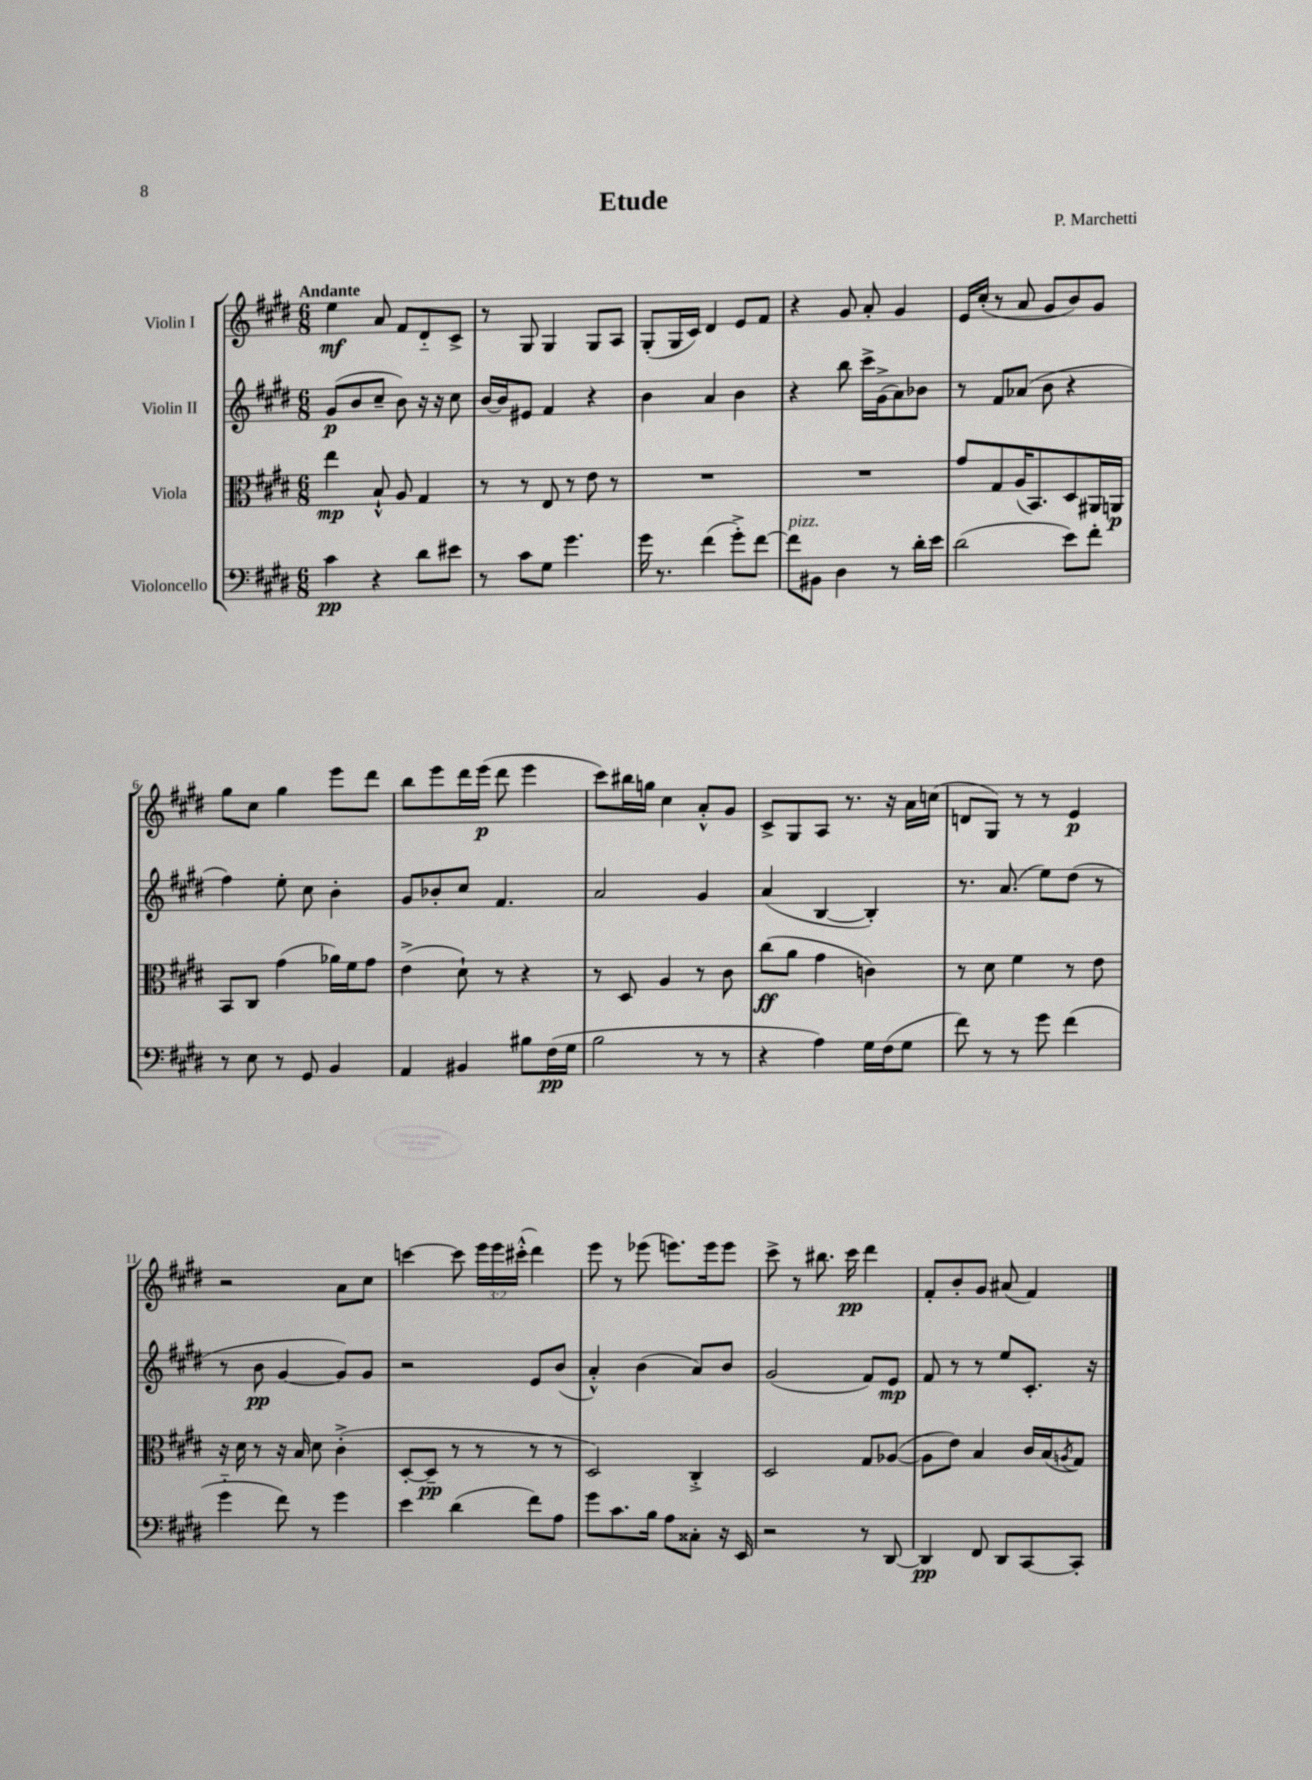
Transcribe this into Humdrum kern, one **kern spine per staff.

**kern	**dynam	**kern	**dynam	**kern	**dynam	**kern	**dynam
*part4	*part4	*part3	*part3	*part2	*part2	*part1	*part1
*staff4	*staff4	*staff3	*staff3	*staff2	*staff2	*staff1	*staff1
*I"Violoncello	*	*I"Viola	*	*I"Violin II	*	*I"Violin I	*
*clefF4	*	*clefC3	*	*clefG2	*	*clefG2	*
*k[f#c#g#d#]	*	*k[f#c#g#d#]	*	*k[f#c#g#d#]	*	*k[f#c#g#d#]	*
*M6/8	*	*M6/8	*	*M6/8	*	*M6/8	*
=1	=1	=1	=1	=1	=1	=1	=1
!	!	!	!	!	!	!LO:TX:a:B:t=Andante	!
4c#\	pp	4ee\	mp	(8g#/L	p	4ee\	mf
.	.	.	.	8b/	.	.	.
4r	.	8B`^^/	.	8cc#~/J	.	8a/	.
.	.	8A/	.	8b\)	.	8f#/L	.
8d#\L	.	4G#/	.	16r	.	8d#/	.
.	.	.	.	16r	.	.	.
8e#X\J	.	.	.	8cc#\	.	8c#^/J	.
=2	=2	=2	=2	=2	=2	=2	=2
8r	.	8r	.	[16b/LL	.	8r	.
.	.	.	.	16b/J]	.	.	.
8c#\L	.	8r	.	8e#X/J	.	8G#/	.
8G#\J	.	8E/	.	4f#/	.	4G#/	.
4.g#\	.	8r	.	.	.	.	.
.	.	8e\	.	4r	.	8G#/L	.
.	.	8r	.	.	.	8A/J	.
=3	=3	=3	=3	=3	=3	=3	=3
16g#\	.	2.r	.	4b\	.	(8G#'/L	.
8.r	.	.	.	.	.	.	.
.	.	.	.	.	.	16G#/L	.
.	.	.	.	.	.	16c#/JJ)	.
(4f#\	.	.	.	4a/	.	4d#/	.
8g#'^\L)	.	.	.	4b\	.	8e/L	.
[8f#\J	.	.	.	.	.	8f#/J	.
=4	=4	=4	=4	=4	=4	=4	=4
!LO:TX:a:i:t=pizz.	!	!	!	!	!	!	!
8f#\L]	.	2.r	.	4r	.	4r	.
8BB#X\J	.	.	.	.	.	.	.
4D#\	.	.	.	8bb\	.	8g#/	.
.	.	.	.	16ccc#^\LL	.	8a'/	.
.	.	.	.	(16g#^\J	.	.	.
8r	.	.	.	8a\)	.	4g#/	.
16d#'\LL	.	.	.	8b-X\J	.	.	.
16e\JJ	.	.	.	.	.	.	.
=5	=5	=5	=5	=5	=5	=5	=5
(2d#\	.	8g#/L	.	8r	.	16e/LL	.
.	.	.	.	.	.	(16cc#'/JJ	.
.	.	8G#/	.	8f#/L	.	8r	.
.	.	(16A/K	.	(8a-X/J	.	8a/	.
.	.	8.BB/)	.	.	.	.	.
.	.	.	.	8b\	.	8g#/L	.
8e\L)	.	8D#/	.	4r	.	8b/)	.
8f#'\J	.	16AA#X/L	.	.	.	8g#/J	.
.	.	16AAn/JJ	p	.	.	.	.
!!LO:LB:g=z
=6	=6	=6	=6	=6	=6	=6	=6
8r	.	8BB/L	.	4ff#\)	.	8gg#\L	.
8E\	.	8C#/J	.	.	.	8cc#\J	.
8r	.	(4g#\	.	8ee'\	.	4gg#\	.
8GG#/	.	.	.	8cc#\	.	.	.
4BB/	.	16a-X\LL)	.	4b'\	.	8eee\L	.
.	.	16f#\J	.	.	.	.	.
.	.	8g#\J	.	.	.	8ddd#\J	.
=7	=7	=7	=7	=7	=7	=7	=7
4AA/	.	(4e^\	.	8g#/L	.	8bb\L	.
.	.	.	.	8b-X'/	.	8eee\	.
4BB#X/	.	8d#`\)	.	8cc#/J	.	16ddd#\L	.
.	.	.	.	.	.	(16eee\JJ	p
.	.	8r	.	4.f#/	.	8ddd#\	.
8B#X\L	.	4r	.	.	.	4eee\	.
(16F#\L	pp	.	.	.	.	.	.
16G#\JJ	.	.	.	.	.	.	.
=8	=8	=8	=8	=8	=8	=8	=8
2B\	.	8r	.	2a/	.	8ccc#\L)	.
.	.	8D#/	.	.	.	16bb#X\L	.
.	.	.	.	.	.	16ggn\JJ	.
.	.	4A/	.	.	.	4cc#\	.
8r	.	8r	.	4g#/	.	8a'^^/L	.
8r	.	8c#\	.	.	.	8g#/J	.
=9	=9	=9	=9	=9	=9	=9	=9
4r	.	(8cc#\L	ff	(4a/	.	8c#^/L	.
.	.	8a\J	.	.	.	8G#/	.
4A\)	.	4g#\	.	[4B/	.	8A/J	.
.	.	.	.	.	.	8.r	.
16G#\LL	.	4cn\)	.	4B'/])	.	.	.
(16F#\J	.	.	.	.	.	16r	.
8G#\J	.	.	.	.	.	16a\LL	.
.	.	.	.	.	.	(16ccn\JJ	.
=10	=10	=10	=10	=10	=10	=10	=10
8f#\)	.	8r	.	8.r	.	8dn/L	.
8r	.	8d#\	.	.	.	8G#/J)	.
.	.	.	.	(8.a/	.	.	.
8r	.	4f#\	.	.	.	8r	.
8g#\	.	.	.	8ee\L)	.	8r	.
(4f#\	.	8r	.	(8dd#\J	.	4e/	p
.	.	8e\	.	8r	.	.	.
!!LO:LB:g=z
=11	=11	=11	=11	=11	=11	=11	=11
4g#\	.	16r	.	8r	.	2r	.
.	.	16d#\	.	.	.	.	.
.	.	8r	.	8b\	pp	.	.
8f#\)	.	16r	.	[4g#/	.	.	.
.	.	16B/	.	.	.	.	.
8r	.	8d#\	.	.	.	.	.
4g#\	.	(4c#'^\	.	8g#/L])	.	8a\L	.
.	.	.	.	8g#/J	.	8cc#\J	.
=12	=12	=12	=12	=12	=12	=12	=12
4e\	.	[8D#'/L	.	2r	.	[4cccn\	.
.	.	8D#~/J]	pp	.	.	.	.
(4d#\	.	8r	.	.	.	8ccc\]	.
.	.	8r	.	.	.	24eee\LL	.
.	.	.	.	.	.	24eee\	.
.	.	.	.	.	.	(24ccc#X'^^\JJ	.
8f#\L)	.	8r	.	8e/L	.	4ddd#\)	.
8A\J	.	8r	.	(8b/J	.	.	.
=13	=13	=13	=13	=13	=13	=13	=13
8g#\L	.	2D#/)	.	4a'^^/)	.	8eee\	.
8.c#\	.	.	.	.	.	8r	.
.	.	.	.	(4b\	.	(8eee-X\	.
16B\Jk	.	.	.	.	.	.	.
8A\L	.	.	.	.	.	8.eeen\L)	.
8C##X'\J	.	4C#'^/	.	8a/L)	.	.	.
.	.	.	.	.	.	16eee\k	.
16r	.	.	.	8b/J	.	8eee\J	.
16EE/	.	.	.	.	.	.	.
=14	=14	=14	=14	=14	=14	=14	=14
2r	.	2D#/	.	(2g#/	.	8ccc#^\	.
.	.	.	.	.	.	8r	.
.	.	.	.	.	.	8.bb#X\	.
.	.	.	.	.	.	16ccc#\	pp
8r	.	8G#/L	.	8f#/L)	.	4ddd#\	.
[8DD#/	.	([8A-X/J	.	8e/J	mp	.	.
=15	=15	=15	=15	=15	=15	=15	=15
4DD#/]	pp	8A-\L]	.	8f#/	.	8f#'/L	.
.	.	8e\J)	.	8r	.	8b'/	.
8FF#/	.	4B/	.	8r	.	8g#/J	.
8DD#/L	.	.	.	8ee/L	.	(8a#X/	.
[8CC#/	.	16c#/LL	.	8.c#'/J	.	4f#/)	.
.	.	(16B/J	.	.	.	.	.
.	.	8qAn/	.	.	.	.	.
8CC#'/J]	.	8G#/J)	.	.	.	.	.
.	.	.	.	16r	.	.	.
==	==	==	==	==	==	==	==
*-	*-	*-	*-	*-	*-	*-	*-
